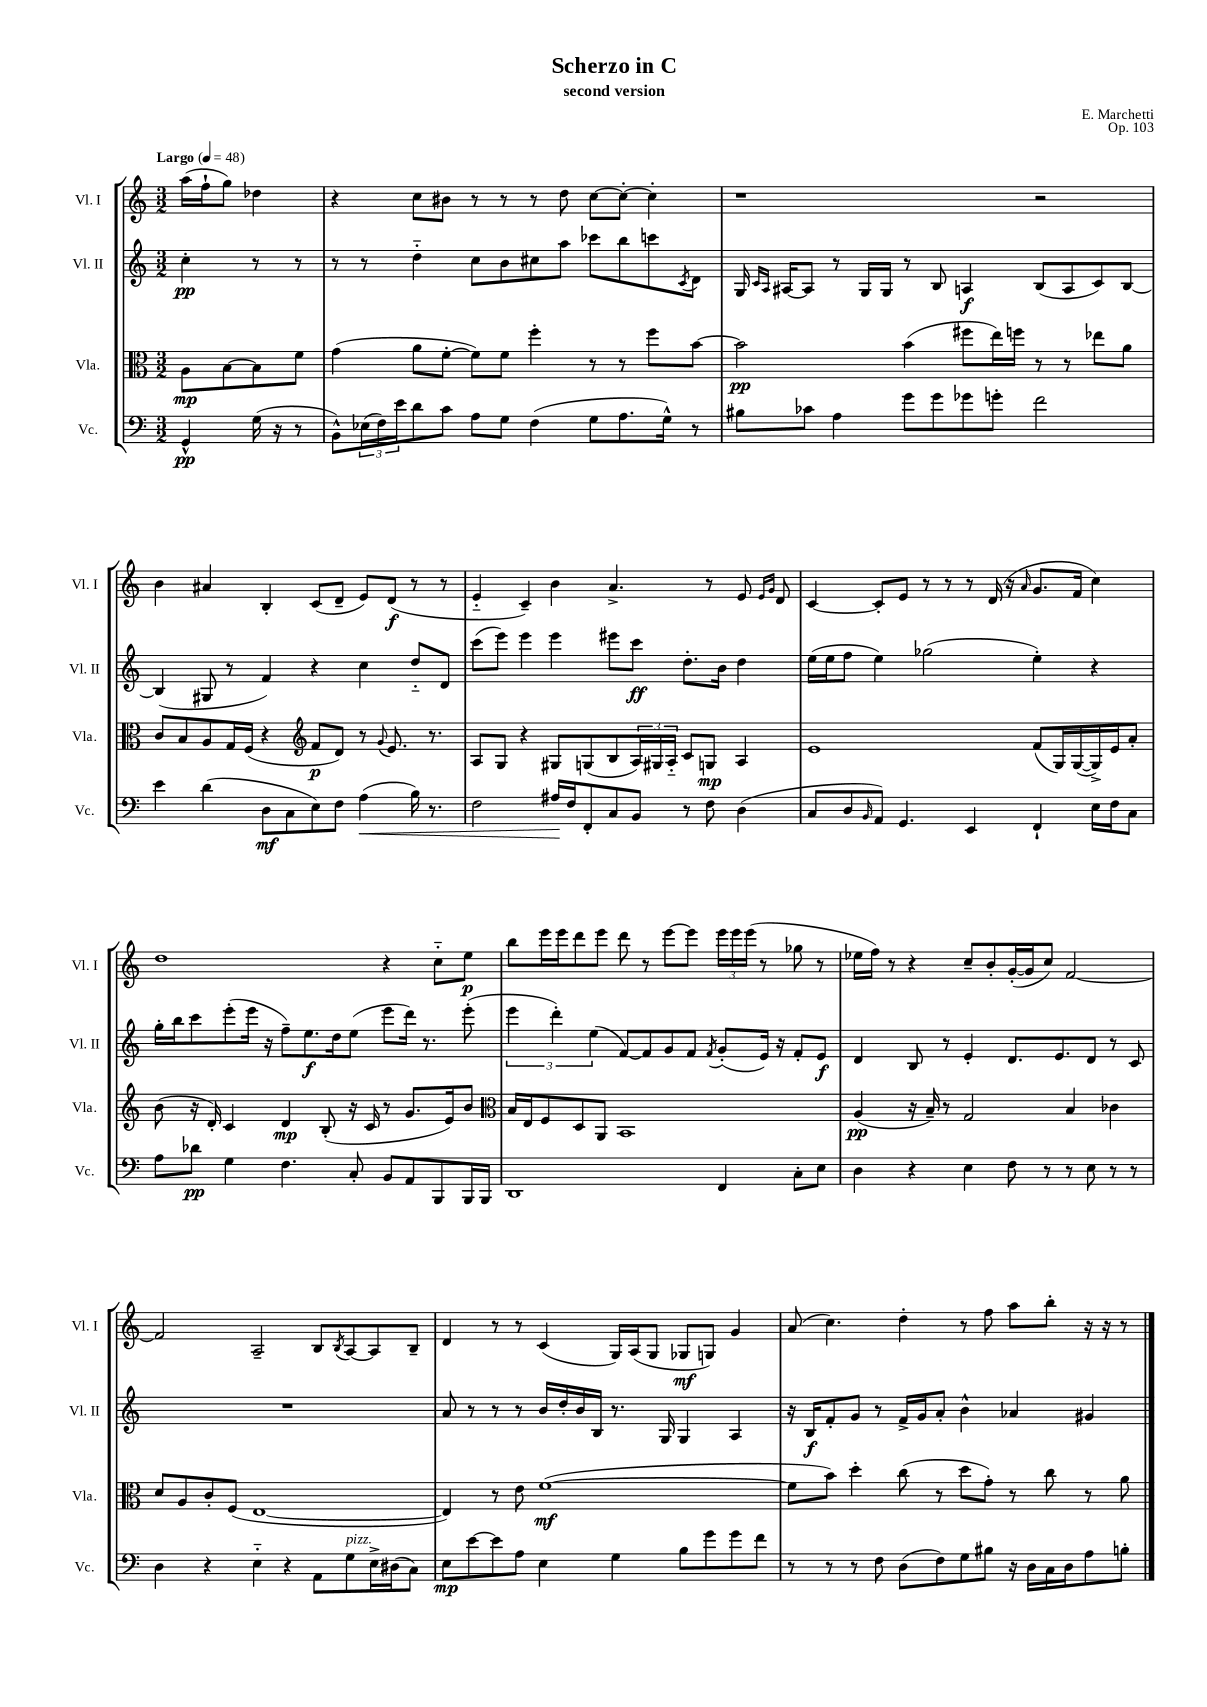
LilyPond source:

\header { title = "Scherzo in C" composer = "E. Marchetti" subtitle = "second version" opus = "Op. 103" }
<<
\new StaffGroup <<
\new Staff = "s0" \with { instrumentName = "Vl. I" shortInstrumentName = "Vl. I" } {
    \clef treble \key c \major \numericTimeSignature \time 3/2 \partial 2 \tempo "Largo" 4 = 48
    a''16( f''16-! g''8) des''4 |
    r4 c''8 bis'8 r8 r8 r8 d''8 c''8~ c''8~-. c''4-. |
    r1 r2 |
    b'4 ais'4 b4-. c'8( d'8-- e'8) d'8\f( r8 r8 |
    e'4-_ c'4--) b'4 a'4.-> r8 e'8 \grace { e'16 g'16 } d'8 |
    c'4~ c'8-. e'8 r8 r8 r8 d'16( r16 \grace { a'16 } g'8. f'16 c''4) |
    d''1 r4 c''8-_ e''8\p |
    b''8 e'''16 e'''16 d'''8 e'''8 d'''8 r8 e'''8~ e'''8 \tuplet 3/2 { e'''16 e'''16 e'''16( } r8 ges''8 r8 |
    ees''16 f''16) r8 r4 c''8-- b'8-. g'16~-.( g'16 c''8) f'2~ |
    f'2 a2-- b8 \acciaccatura { b8 } a8~ a8 b8-- |
    d'4 r8 r8 c'4( g16) a16( g8 ges8\mf g8) g'4 |
    a'8( c''4.) d''4-. r8 f''8 a''8 b''8-. r16 r16 r8 \bar "|." |
}
\new Staff = "s1" \with { instrumentName = "Vl. II" shortInstrumentName = "Vl. II" } {
    \clef treble \key c \major \numericTimeSignature \time 3/2 \partial 2
    c''4-.\pp r8 r8 |
    r8 r8 d''4-_ c''8 b'8 cis''8 a''8 ces'''8 b''8 c'''8 \acciaccatura { c'8 } d'8 |
    g16 \grace { c'16 a16 } ais16~ ais8 r8 g16 g16 r8 b8 a4\f b8( a8 c'8) b8~ |
    b4( gis8 r8 f'4) r4 c''4 d''8-_ d'8 |
    c'''8( e'''8) e'''4 e'''4 eis'''8 c'''8\ff d''8.-. b'16 d''4 |
    e''16( e''16 f''8 e''4) ges''2( e''4-.) r4 |
    g''16-. b''16 c'''8 e'''8-.( e'''16 r16 f''8--) e''8.\f d''16 e''8( e'''8 d'''16) r8. e'''8-.( |
    \tuplet 3/2 { e'''4 d'''4-.) e''4( } f'8~) f'8 g'8 f'8 \acciaccatura { f'8 } g'8-.( e'16) r16 f'8-. e'8\f |
    d'4 b8 r8 e'4-. d'8. e'8. d'8 r8 c'8 |
    R1. |
    a'8 r8 r8 r8 b'16 d''16-. b'16 b16 r8. g16 g4 a4 |
    r16 b16\f f'8-. g'8 r8 f'16-> g'16 a'8-. b'4-^ aes'4 gis'4 \bar "|." |
}
\new Staff = "s2" \with { instrumentName = "Vla." shortInstrumentName = "Vla." } {
    \clef alto \key c \major \numericTimeSignature \time 3/2 \partial 2
    a8\mp b8~ b8 f'8 |
    g'4( a'8 f'8~-. f'8) f'8 f''4-. r8 r8 f''8 b'8~ |
    b'2\pp b'4( fis''8 e''16) f''16 r8 r8 ees''8 a'8 |
    c'8 b8 a8 g16 f16( r4 \clef treble f'8\p d'8) r8 \appoggiatura { g'8 } e'8. r8. |
    a8 g8 r4 gis8 g8( b8 \tuplet 3/2 { a16) gis16 a16-_ } c'8 g8\mp a4 |
    e'1 f'8( g16) g16~( g16->) e'16 a'8-. |
    b'8( r16 d'16-.) c'4 d'4\mp b8-.( r16 c'16 r8 g'8. e'16) b'8 |
    \clef alto b16 e16 f8 d8 a,8 b,1 |
    a4\pp( r16 b16--) r8 g2 b4 ces'4 |
    d'8 a8 c'8-. f8( e1~ |
    e4) r8 e'8 f'1~\mf( |
    f'8 b'8) d''4-. c''8( r8 d''8 g'8-.) r8 c''8 r8 a'8 \bar "|." |
}
\new Staff = "s3" \with { instrumentName = "Vc." shortInstrumentName = "Vc." } {
    \clef bass \key c \major \numericTimeSignature \time 3/2 \partial 2
    g,4-^\pp g16( r16 r8 |
    b,8-^) \tuplet 3/2 { ees16( f16) e'16 } d'8 c'8 a8 g8 f4( g8 a8. g16-^) r8 |
    bis8 ces'8 a4 g'8 g'8 ges'8 g'8-. f'2 |
    e'4 d'4( d8\mf c8 e8) f8 a4\<( b16) r8. |
    f2 ais16\! f16 f,8-. c8 b,8 r8 f8 d4( |
    c8 d8 \grace { b,16 } a,8) g,4. e,4 f,4-! e16 f16 c8 |
    a8 des'8\pp g4 f4. c8-. b,8 a,8 b,,8 b,,16 b,,16 |
    d,1 f,4 c8-. e8 |
    d4 r4 e4 f8 r8 r8 e8 r8 r8 |
    d4 r4 e4-_ r4 a,8 g8^\markup { \italic "pizz." } e16-> dis16( c8) |
    e8\mp e'8~ e'8 a8 e4 g4 b8 g'8 g'8 f'8 |
    r8 r8 r8 f8 d8( f8) g8 bis8 r16 d16 c16 d16 a8 b8-. \bar "|." |
}
>>
>>
\layout { \context { \Score \remove "Bar_number_engraver" } }
